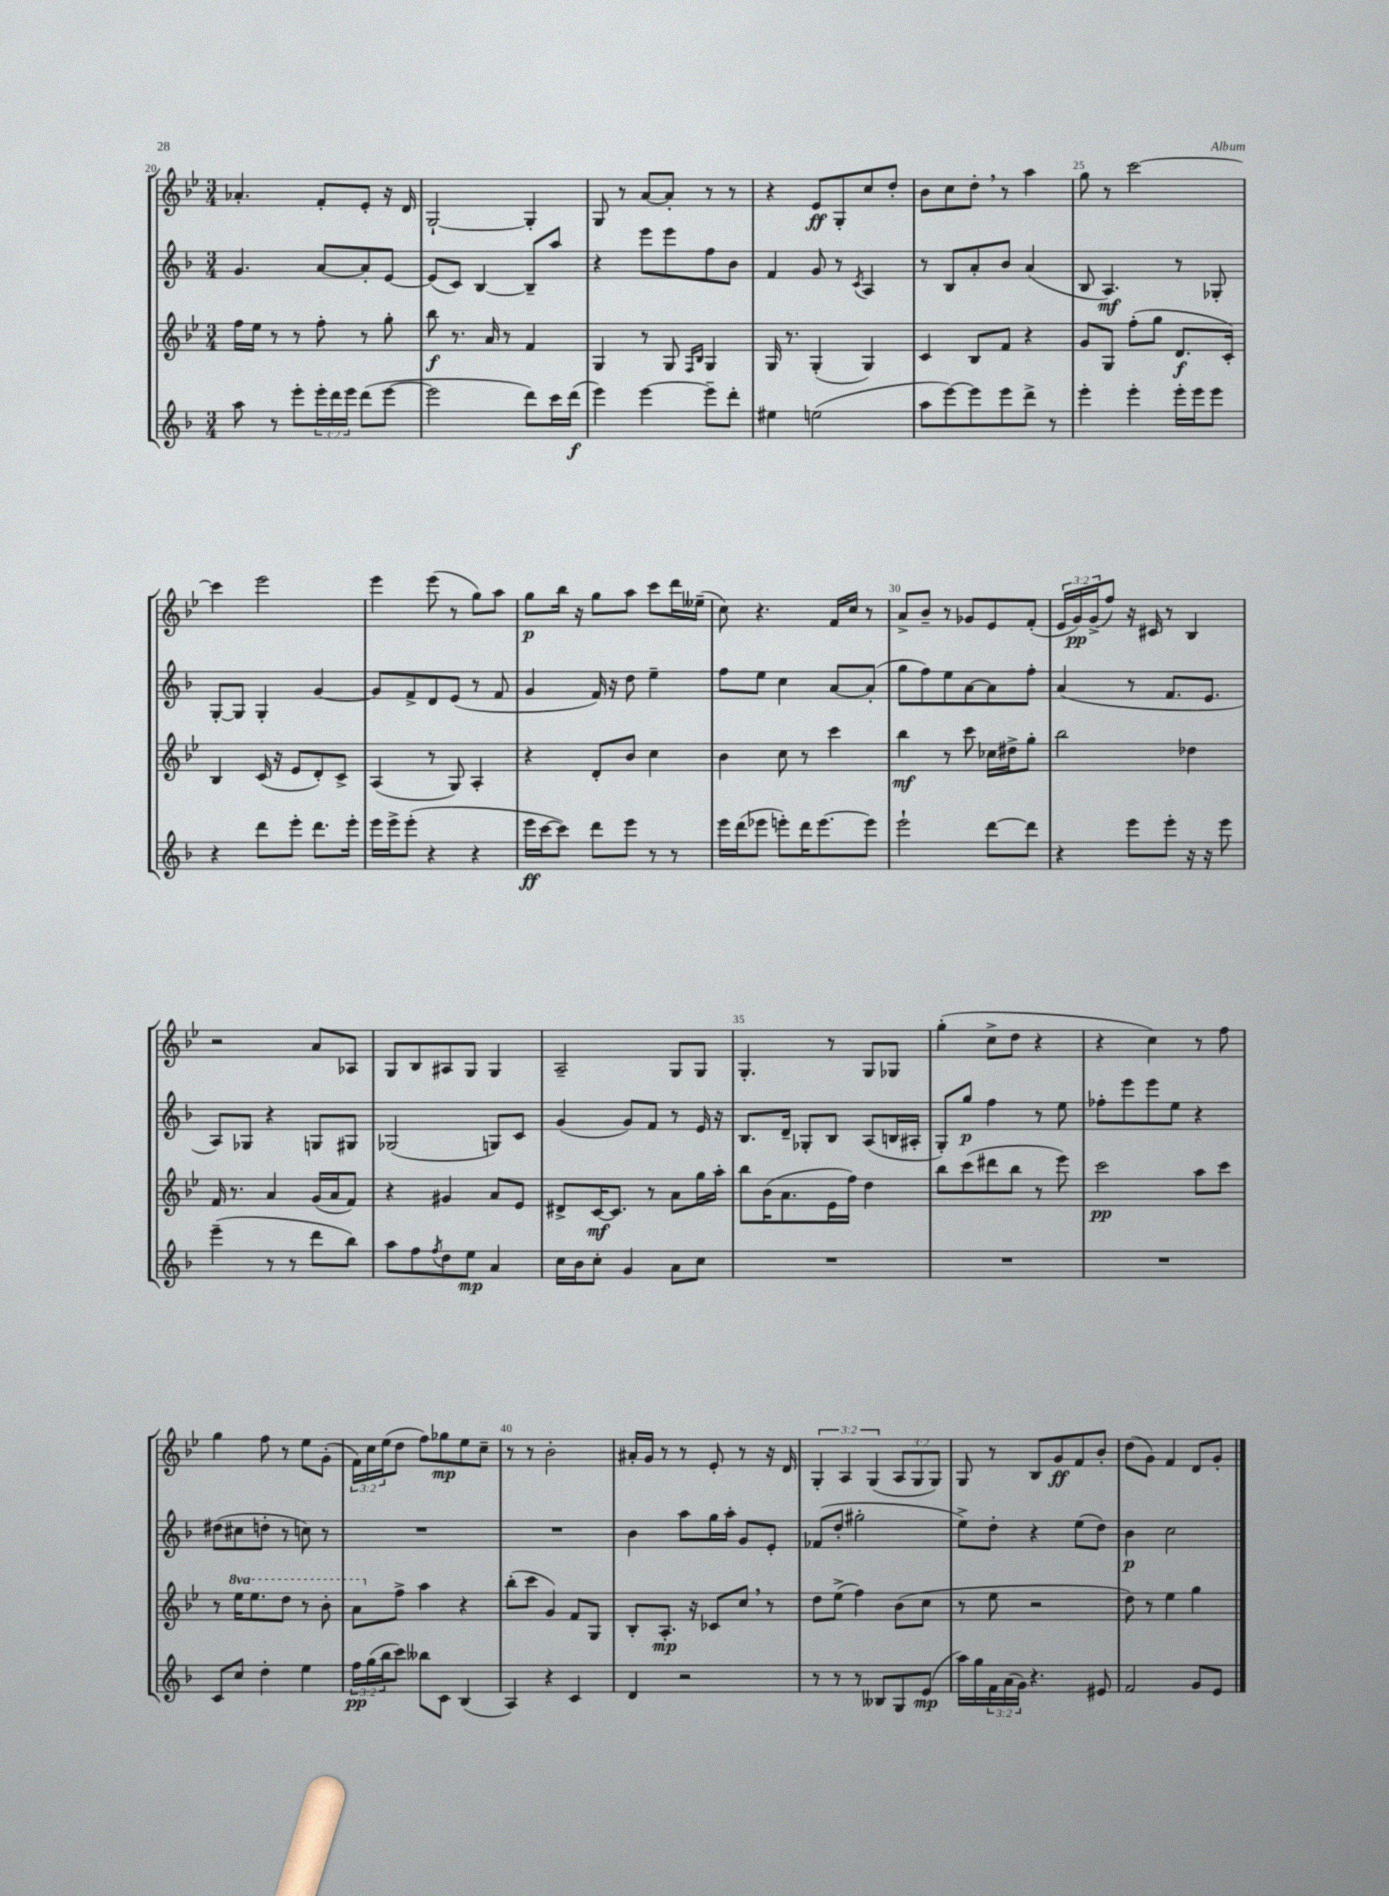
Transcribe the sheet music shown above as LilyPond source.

<<
\new StaffGroup <<
\new Staff = "s0" {
    \clef treble \key bes \major \numericTimeSignature \time 3/4 \override Staff.TupletNumber.text = #tuplet-number::calc-fraction-text
    aes'4.-. f'8-. ees'8-. r16 d'16 |
    g2~-! g4-. |
    g8 r8 a'8~ a'8-. r8 r8 |
    r4 ees'8\ff g8-. c''8 d''8-. |
    bes'8 c''8 d''8-. \breathe r8 a''4 |
    g''8 r8 c'''2~ |
    c'''4 ees'''2 |
    ees'''4 ees'''8( r8 g''8) a''8 |
    g''8\p bes''16 r16 g''8 a''8 c'''8 d'''16 eeses''16--( |
    c''8) r4. f'16 c''16 r8 |
    a'8-> bes'8-- r8 ges'8 ees'8 f'8-.( |
    \tuplet 3/2 { ees'16 g'16\pp) g'16->( } f''8) r16 cis'16 r8 bes4 |
    r2 a'8 aes8 |
    g8 bes8 ais8 g8 g4 |
    a2-- g8 g8 |
    g4.-. r8 g8 ges8 |
    g''4-.( c''8-> d''8 r4 |
    r4 c''4) r8 f''8 |
    g''4 f''8 r8 ees''8 g'8-.( |
    \tuplet 3/2 { f'16) c''16 ees''16( } d''8 f''8) ges''8\mp ees''8 c''8-- |
    r8 r8 bes'2-. |
    ais'16-. g'16 r8 r8 ees'8-. r8 r16 d'16 |
    \tuplet 3/2 { g4-. a4 g4( } \tuplet 3/2 { a8 g8 g8) } |
    g8 r8 bes8 g'8\ff f'8 bes'8-. |
    d''8( g'8) f'4 d'8 g'8-. \bar "|." |
}
\new Staff = "s1" {
    \clef treble \key f \major \numericTimeSignature \time 3/4
    g'4. a'8~ a'8-. e'8~ |
    e'8( c'8) bes4~ bes8-- a''8 |
    r4 e'''8 e'''8 f''8 bes'8 |
    f'4 g'8 r8 \acciaccatura { c'8 } a4 |
    r8 bes8 a'8-. bes'8 a'4( |
    bes8 a4.\mf) r8 ges8-. |
    g8~-. g8 g4-. g'4~ |
    g'8 f'8-> d'8 e'8( r8 f'8 |
    g'4 f'16) r16 d''8 e''4-- |
    f''8 e''8 c''4 a'8~ a'8-.( |
    g''8 f''8) e''8 a'8~ a'8 f''8-. |
    a'4( r8 f'8. e'8. |
    a8) ges8 r4 g8 gis8 |
    ges2( g8) c'8 |
    g'4( g'8) f'8 r8 e'16 r16 |
    bes8. d'16-- ges8-. bes8 a8( b16 ais16-. |
    g8-.) g''8\p f''4 r8 e''8 |
    fes''8-. e'''8 e'''8 e''8 r4 |
    dis''8( cis''8 d''8-. r8 c''8) r8 |
    R2. |
    R2. |
    bes'4 a''8 g''16 a''16-. g'8 e'8-. |
    fes'8( d''8-. gis''2-. |
    e''8->) d''8-. r4 e''8( d''8) |
    bes'4\p c''2 \bar "|." |
}
\new Staff = "s2" {
    \clef treble \key bes \major \numericTimeSignature \time 3/4 \set Staff.ottavationMarkups = #ottavation-simple-ordinals
    f''16 ees''16 r8 r8 f''8-. r8 g''8-. |
    bes''8\f r8. a'16 r8 f'4 |
    g4 r8 g8 \grace { f16 bes16 } g4 |
    g16 r8. g4-.( g4) |
    c'4 bes8 f'8 r4 |
    g'8 g8 f''8-.( g''8 d'8.\f c'16-.) |
    bes4 c'16( r16 ees'8 d'8-.) c'8-> |
    a4( r8 g8) a4-. |
    r4 d'8-. bes'8 c''4 |
    bes'4 c''8 r8 c'''4 |
    bes''4\mf r8 c'''8 ces''16 dis''16-> g''8-. |
    bes''2 des''4 |
    f'16 r8. a'4 g'16( a'16 f'8) |
    r4 gis'4 a'8 ees'8 |
    dis'8-> c'16~\mf c'8. r8 a'8 g''16 a''16-. |
    bes''8 bes'16( a'8. ees'16 f''16) d''4 |
    bes''8 c'''8( dis'''8 bes''8 r8 ees'''8) |
    c'''2\pp a''8 c'''8 |
    r8 \ottava #1 ees'''16 ees'''8. d'''8 r8 bes''8-. |
    a''8 \ottava #0 f''8-> a''4 r4 |
    bes''8-.( c'''8 g'4) f'8 g8 |
    bes8-. a8.-.\mp r16 ces'8 c''8 \breathe r8 |
    d''8 ees''8->( f''4) bes'8( c''8 |
    r8 ees''8 r2 |
    d''8) r8 ees''4 g''4 \bar "|." |
}
\new Staff = "s3" {
    \clef treble \key f \major \numericTimeSignature \time 3/4 \override Staff.TupletNumber.text = #tuplet-number::calc-fraction-text
    a''8 r8 e'''8-. \tuplet 3/2 { e'''16-. d'''16 e'''16 } d'''8( e'''8~ |
    e'''2 d'''8) c'''16 d'''16\f( |
    e'''4) e'''4~ e'''8-- d'''8-. |
    eis''4 e''2( |
    a''8 e'''8~) e'''8 e'''8 d'''8-> r8 |
    e'''4-. e'''4-. e'''16-. e'''16 e'''8 |
    r4 d'''8 e'''8-. d'''8. e'''16-. |
    e'''16 e'''16-> e'''8-.( r4 r4 |
    e'''16\ff c'''16~ c'''8) d'''8 e'''8 r8 r8 |
    e'''16 d'''16( ees'''8 e'''8-.) d'''16 e'''8.~ e'''8 |
    e'''2-! d'''8~ d'''8 |
    r4 e'''8 e'''8-. r16 r16 e'''8 |
    e'''4--( r8 r8 d'''8 bes''8) |
    a''8 f''8 \acciaccatura { f''8 } d''8 e''8\mp a'4 |
    c''16 bes'16 c''8-. g'4 a'8 c''8 |
    R2. |
    R2. |
    R2. |
    c'8 c''8 d''4-. e''4 |
    \tuplet 3/2 { f''16\pp g''16( bes''16 } c'''8) beses''8 c'8 bes4( |
    a4) r4 c'4 |
    d'4 r2 |
    r8 r8 r8 beses8 g8 e'8\mp( |
    a''16) g''16 \tuplet 3/2 { f'16 a'16( g'16) } r4. eis'8 |
    f'2 g'8 e'8 \bar "|." |
}
>>
>>
\layout { \context { \Score currentBarNumber = #20 \override BarNumber.break-visibility = ##(#f #t #t) barNumberVisibility = #(every-nth-bar-number-visible 5) } }
